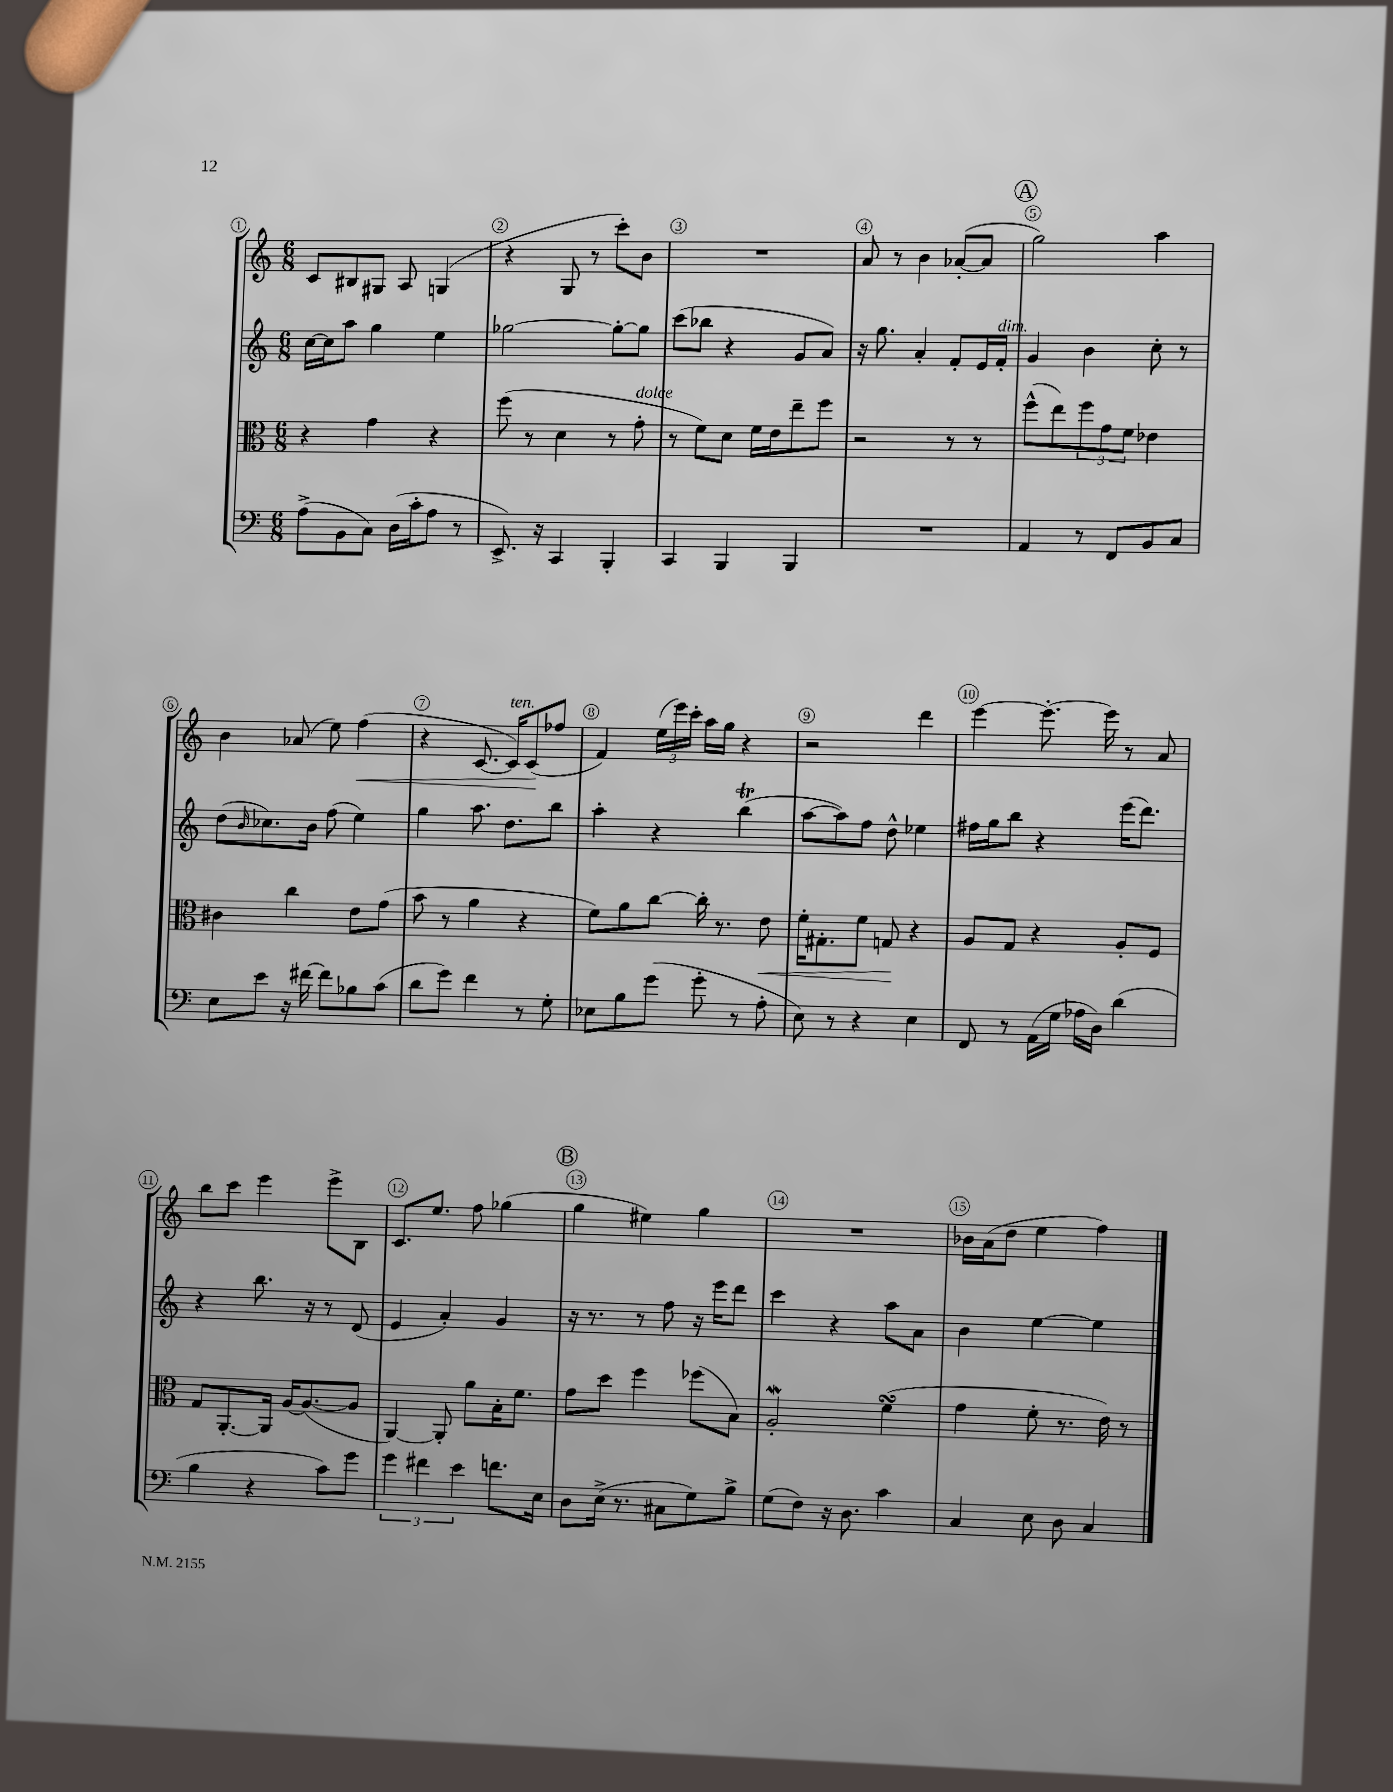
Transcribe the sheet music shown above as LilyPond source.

<<
\new StaffGroup <<
\new Staff = "s0" {
    \clef treble \key c \major \numericTimeSignature \time 6/8
    c'8 bis8 gis8 a8 g4( |
    r4 g8 r8 c'''8-.) b'8 |
    R2. |
    a'8 r8 b'4 aes'8~-.( aes'8 |
    \mark \markup { \circle "A" } g''2) a''4 |
    b'4 aes'8( e''8) f''4\<( |
    r4 c'8.~ c'16^\markup { \italic "ten." }) c'8\!( fes''8 |
    f'4) \tuplet 3/2 { e''16( e'''16) c'''16-. } a''16 g''16 r4 |
    r2 d'''4 |
    e'''4~ e'''8.~-. e'''16 r8 a'8 |
    b''8 c'''8 e'''4 e'''8-> b8 |
    c'8. e''8. f''8 ges''4( |
    \mark \markup { \circle "B" } g''4 eis''4) g''4 |
    R2. |
    bes'16 a'16( d''8 e''4 f''4) \bar "|." |
}
\new Staff = "s1" {
    \clef treble \key c \major \numericTimeSignature \time 6/8
    c''16~ c''16 a''8 g''4 e''4 |
    ges''2~ ges''8~-. ges''8 |
    c'''8( bes''8 r4 g'8 a'8) |
    r16 g''8. a'4-. f'8-. e'16 f'16-.^\markup { \italic "dim." } |
    \mark \markup { \circle "A" } g'4 b'4 c''8-. r8 |
    d''8( \grace { b'16 } ces''8.) b'16 f''8( e''4) |
    g''4 a''8. d''8. b''8 |
    a''4-. r4 b''4\trill( |
    a''8~ a''8) f''8 d''8-^ ees''4 |
    fis''16 g''16 b''8 r4 e'''16( d'''8.) |
    r4 b''8. r16 r8 d'8( |
    e'4 a'4-.) g'4 |
    \mark \markup { \circle "B" } r16 r8. r8 f''8 r16 e'''16 d'''8 |
    c'''4 r4 a''8 a'8 |
    b'4 e''4~ e''4 \bar "|." |
}
\new Staff = "s2" {
    \clef alto \key c \major \numericTimeSignature \time 6/8
    r4 g'4 r4 |
    f''8( r8 d'4 r8 g'8-.^\markup { \italic "dolce" } |
    r8 f'8) d'8 f'16 e'16 e''8-- f''8 |
    r2 r8 r8 |
    \mark \markup { \circle "A" } f''8-^( e''8) \tuplet 3/2 { f''8 g'8 f'8 } ees'4 |
    cis'4 c''4 e'8 g'8( |
    b'8 r8 a'4 r4 |
    f'8) a'8 c''8~ c''16-. r8. e'8\< |
    f'16-. gis8.-. f'8 g8\! r4 |
    a8 g8 r4 a8-. f8 |
    g8 a,8.~-. a,16 a16~ a8.~( a8 |
    a,4~) a,8-. a'8 b16-. f'8. |
    \mark \markup { \circle "B" } g'8 d''8 f''4 fes''8( b8) |
    a2-.\mordent f'4\turn( |
    g'4 f'8-. r8. e'16) r8 \bar "|." |
}
\new Staff = "s3" {
    \clef bass \key c \major \numericTimeSignature \time 6/8
    a8->( b,8 c8) d16( c'16-. a8 r8 |
    e,8.->) r16 c,4 b,,4-. |
    c,4 b,,4 b,,4 |
    R2. |
    \mark \markup { \circle "A" } a,4 r8 f,8 b,8 c8 |
    e8 e'8 r16 fis'16~ fis'8 bes8 c'8( |
    d'8 g'8) f'4 r8 g8-. |
    ees8 b8 g'8( g'8-. r8 a8-. |
    e8) r8 r4 e4 |
    f,8 r8 a,16( g16 aes16 d16) d'4( |
    b4 r4 c'8) g'8 |
    \tuplet 3/2 { g'4 fis'4 e'4 } f'8. e16 |
    \mark \markup { \circle "B" } d8 e16->( r8. cis8 g8) b8-> |
    g8( f8) r16 d8. c'4 |
    c4 e8 d8 c4 \bar "|." |
}
>>
>>
\layout { \context { \Score \override BarNumber.break-visibility = ##(#f #t #t) barNumberVisibility = #all-bar-numbers-visible \override BarNumber.stencil = #(make-stencil-circler 0.1 0.3 ly:text-interface::print) } }
